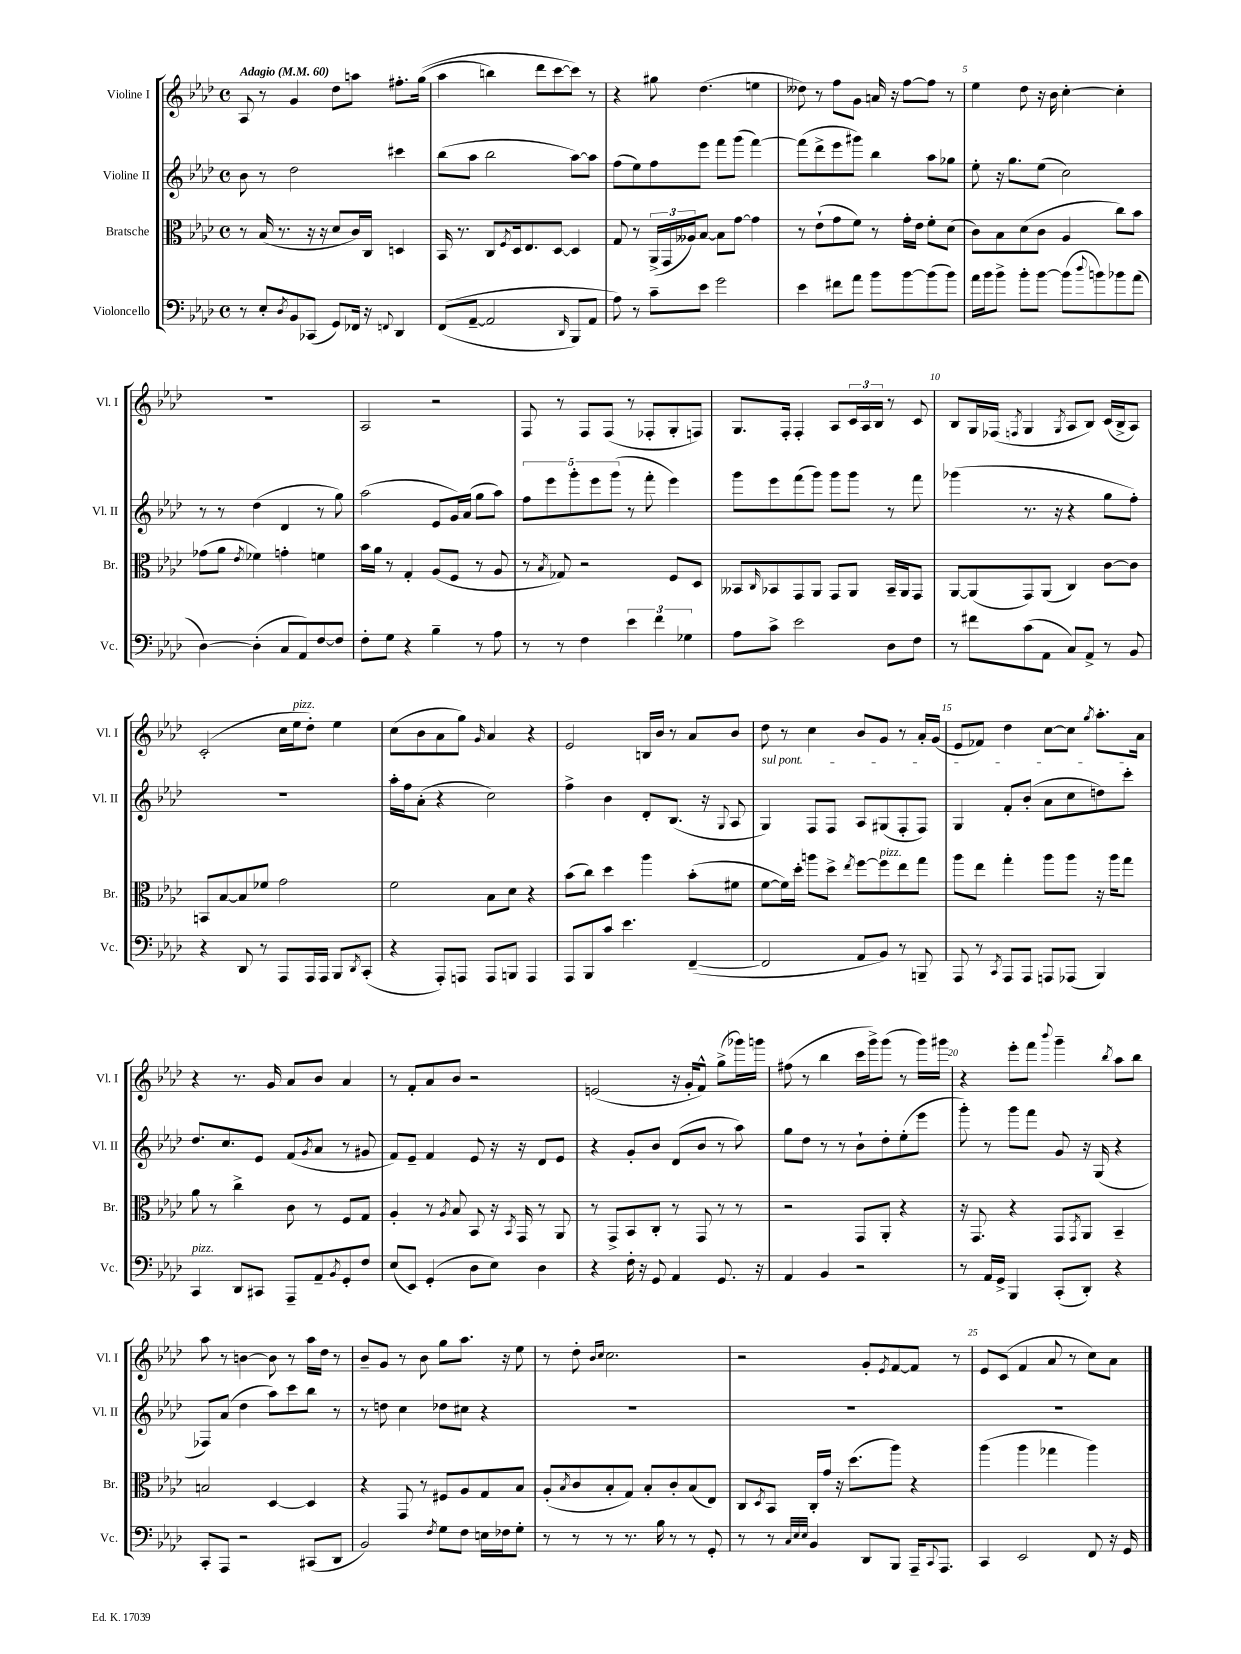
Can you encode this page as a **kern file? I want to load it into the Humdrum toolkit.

**kern	**kern	**kern	**kern
*staff4	*staff3	*staff2	*staff1
*clefF4	*clefC3	*clefG2	*clefG2
*k[b-e-a-d-]	*k[b-e-a-d-]	*k[b-e-a-d-]	*k[b-e-a-d-]
*M4/4	*M4/4	*M4/4	*M4/4
*met(c)	*met(c)	*met(c)	*met(c)
*MM60	*MM60	*MM60	*MM60
8r	8r	8b-	8A-
8E-'	(16B-	8r	8r
.	8.r	.	.
8qD-	.	.	.
8BB-	.	2dd-	4g
(8CC-	16r	.	.
.	16r	.	.
8GG)	8d-	.	8dd-
16FF-	16c)	.	8aa
16r	16C	.	.
8qqFF	.	.	.
4DD-	4D	4ccc#	8.ff#'
.	.	.	&((16gg
=	=	=	=
&((8FF	16BB-	(8bb-	4aa-
.	8.r	.	.
[8AA-~	.	8aa-	.
2AA-]	8C	2bb-	4bb)
.	8qF	.	.
.	16D-	.	.
.	8.E-	.	.
.	.	.	8ddd-
.	[8D-	.	[8ccc
16qqDD-	.	.	.
8BBB-)	4D-]	[8aa-)	8ccc]&)
8AA-	.	8aa-]	8r
=	=	=	=
8A-&)	8G	(8ff	4r
8r	8r	8ee-)	.
8c~	(24AA-^	8ff	8gg#
.	24GG	.	.
.	24A--)	.	.
8e-	[8B-	8eee-	(4.dd-
2g	8B-]	8fff	.
.	[8g	(8ggg	.
.	4g]	[4fff)	4ee
=	=	=	=
4e-	8r	(8fff]	8dd--)
.	(8e-`	8ddd-^	8r
8f#	8g	8eee-	8ff
8a-	8f)	8ggg#)	8g
8b-	8r	4bb-	16a
.	.	.	16r
[8b-	16g'	.	[8ff
.	16e-	.	.
(8b-]	8f'	8aa-	8ff]
8b-)	(8d-	8gg-	8r
=	=	=	=
16a-	8c)	8ee-'	4ee-
16b-	.	.	.
8b-^	8B-	16r	.
.	.	8.gg	.
8b-'	(8d-	.	8dd-
[8b-	8c	(8ee-	16r
.	.	.	16b-
(8b-]	4A-	2cc)	[4cc'
8qqdd-	.	.	.
8b)	.	.	.
8b-	8cc)	.	4cc']
(8a-	8b-	.	.
=	=	=	=
[4D-)	(8g-	8r	1r
.	8a-	8r	.
.	8qe-	.	.
(4D-']	4f-)	(4dd-	.
8C	4g'	4d-	.
8AA-)	.	.	.
[8F	4f	8r	.
8F]	.	8gg)	.
=	=	=	=
8F'	16b-	(2aa-	2A-
.	16a-	.	.
8G	8r	.	.
4r	4G'	.	.
4B-~	(8A-	8e-	2r
.	8F	16g)	.
.	.	(16a-	.
8r	8r	8gg	.
8A-	8A-	8aa-)	.
=	=	=	=
8r	8r	10ff	8F
.	.	10eee-	.
.	8qB-	.	.
8r	8G-)	.	8r
.	.	10ggg'	.
4F	2r	.	8F
.	.	10eee-	.
.	.	.	(8F
.	.	(10ggg	.
6e-	.	8r	8r
.	.	8fff'	8F-'
6f	.	.	.
.	8F	4eee-)	8G'
6G-	.	.	.
.	8D-	.	8F)
=	=	=	=
8A-	8BB--	8ggg	8.G
.	16qqC	.	.
8c^	8BB-	8eee-	.
.	.	.	16F'
2e-	8GG	(8fff	4F'
.	8AA-	8ggg)	.
.	8GG	8ggg	8A-
.	8AA-	8ggg	24c
.	.	.	24A-
.	.	.	24B-
8D-	16BB-~	8r	8r
.	16AA-	.	.
8F	8GG	8fff	8c
=	=	=	=
8r	[8AA-	(4ggg-	8B-
8f#	(8AA-]	.	16G
.	.	.	(16F-
.	.	.	8qF
(8c	8GG)	8.r	4G
8AA-	(8AA-	.	.
.	.	16r	.
.	.	.	8qG
8C)	4C)	4r	8A-
8AA-^	.	.	8B-)
8r	[8c	8gg	(16c
.	.	.	16B-^
8BB-	8c]	8ff')	8A-)
=	=	=	=
4r	8BB	1r	(2c'
.	[8B-	.	.
8DD-	8B-]	.	.
8r	8f-	.	.
8AAA-	2g	.	16cc
.	.	.	16ee-
16AAA-	.	.	8dd-')
16AAA-	.	.	.
8BBB-	.	.	4ee-
8qDD-	.	.	.
(8CC'	.	.	.
=	=	=	=
4r	2f	16aa-'	(8cc
.	.	16ff	.
.	.	(8a-'	8b-
8AAA-')	.	4r	8a-
8AAA	.	.	8gg)
.	.	.	16qqg
8AAA	8B-	2cc)	4a-
8BBB	8d-	.	.
4AAA	4r	.	4r
=	=	=	=
8AAA-	(8b-	4ff^	2e-
8BBB-	8cc)	.	.
8c	4dd-	4b-	.
4.e-	.	.	.
.	4aa-	8d-'	16B
.	.	.	16b-
.	.	(8.B-	8r
([4FF~	(8b-'	.	8a-
.	.	16r	.
.	.	8qqG	.
.	8f#	8A-	8b-
=	=	=	=
2FF]	[8f	4G)	8dd-
.	16f])	.	8r
.	16dd-'	.	.
.	8aa	8F	4cc
.	8dd-^	8F	.
.	8qee-	.	.
8AA-	[8ff	8A-	8b-
8BB-)	8ff]	(8G#	8g
8r	8ee-	8F'	8r
8BBB~	8gg	8F)	16a-'
.	.	.	(16g
=	=	=	=
8AAA-	8aa-	4G	8e-
8r	8ee-	.	8f-)
8qCC	.	.	.
8AAA-	4gg'	8f'	4dd-
8AAA-	.	(8b-'	.
8AAA	8aa-	8a-	[8cc
(8AAA-	8aa-	8cc	8cc]
.	.	.	8qgg
4BBB-)	16r	8dd)	8.aa-'
.	16aa-	.	.
.	8gg	8ccc'	.
.	.	.	16a-
=	=	=	=
4CC	8a-	8.dd-	4r
.	8r	.	.
.	.	8.cc	.
8DD-	4cc^	.	8.r
8CC#	.	8e-	.
.	.	.	16g
8AAA-~	8c	(8f	8a-
.	.	8qg	.
8AA-~	8r	8a-	8b-
8qBB-	.	.	.
8GG'	8F	8r	4a-
8F	8G	8g#	.
=	=	=	=
(8E-	4A-'	8f)	8r
8EE-)	.	8e-~	8f'
(4GG'	8r	4f	8a-
.	8qA-	.	.
.	8B-	.	8b-
8D-	8BB-	8e-	2r
8E-)	16r	16r	.
.	8qBB-	.	.
.	16GG	16r	.
4D-	8r	8d-	.
.	8AA-	8e-	.
=	=	=	=
4r	8r	4r	(2e
.	8GG^	.	.
16F'	8BB-	8g'	.
16r	.	.	.
8GG	8C'	8b-	.
4AA-	8r	(8d-	16r
.	.	.	16g'
.	8GG	8b-	8f^^)
8.GG	8r	8r	(8gg^
.	8r	8aa-)	16ggg-)
16r	.	.	16ggg
=	=	=	=
4AA-	2r	8gg	(8ff#
.	.	8dd-	8r
4BB-	.	8r	4bb-
.	.	8r	.
2r	8GG	8b-`	16ccc
.	.	.	16ggg^)
.	8AA-'	8dd-'	(8ggg
.	4r	(8ee-'	8r
.	.	8eee-	16ggg)
.	.	.	16ggg#
=	=	=	=
8r	16r	8ggg')	4r
.	8.GG	.	.
16AA-	.	8r	.
16GG^	.	.	.
4BBB-	4r	8ggg	8eee-'
.	.	8fff	8fff
.	.	.	8qqbbb-
(8CC'	8GG	8g	4ggg~
.	8qGG	.	.
8DD-')	8AA-	16r	.
.	.	(16G	.
.	.	.	8qbb-
4r	4BB-~	4r	8aa-
.	.	.	8bb-
=	=	=	=
8CC'	2B	8F-)	8aa-
8AAA-	.	(8a-	8r
2r	.	4dd-	[4b
.	[4D-	8aa-)	8b]
.	.	8ccc	8r
(8CC#	4D-]	8bb-	16aa-
.	.	.	16dd-
8DD-	.	8r	8r
=	=	=	=
2BB-)	4r	8r	8b-~
.	.	8dd	8g
.	8GG	4cc	8r
.	8r	.	8b-
8qF	.	.	.
8G	8F#	8dd-	8gg
8F	8A-	8cc#	8.aa-
16E	8G	4r	.
16F-	.	.	16r
8G'	8B-	.	8ee-
=	=	=	=
8r	(8A-'	1r	8r
.	8qB-	.	.
8r	8c	.	8dd-'
.	.	.	16qqb-
.	.	.	16qqcc
8r	8B-'	.	2.cc
8.r	8G)	.	.
.	8B-'	.	.
16B-	.	.	.
8r	8c'	.	.
8r	(8B-	.	.
8GG'	8E-)	.	.
=	=	=	=
8r	8C	1r	2r
.	8qD-	.	.
8r	8BB-	.	.
32qqC	.	.	.
32qqE-	.	.	.
32qqE-	.	.	.
4BB-	16C'	.	.
.	16g	.	.
.	16r	.	.
.	(8.dd-	.	.
8DD-	.	.	8g'
.	.	.	8qe-
8BBB-	8aa-)	.	[8f
16AAA-~	4r	.	8f]
8qqCC	.	.	.
8.AAA-	.	.	.
.	.	.	8r
=	=	=	=
4CC	(4aa-	1r	8e-
.	.	.	(8c
2EE-	4aa-	.	4f
.	4gg-	.	8a-
.	.	.	8r
8FF	4aa-)	.	8cc)
16r	.	.	8a-
16GG	.	.	.
==	==	==	==
*-	*-	*-	*-
